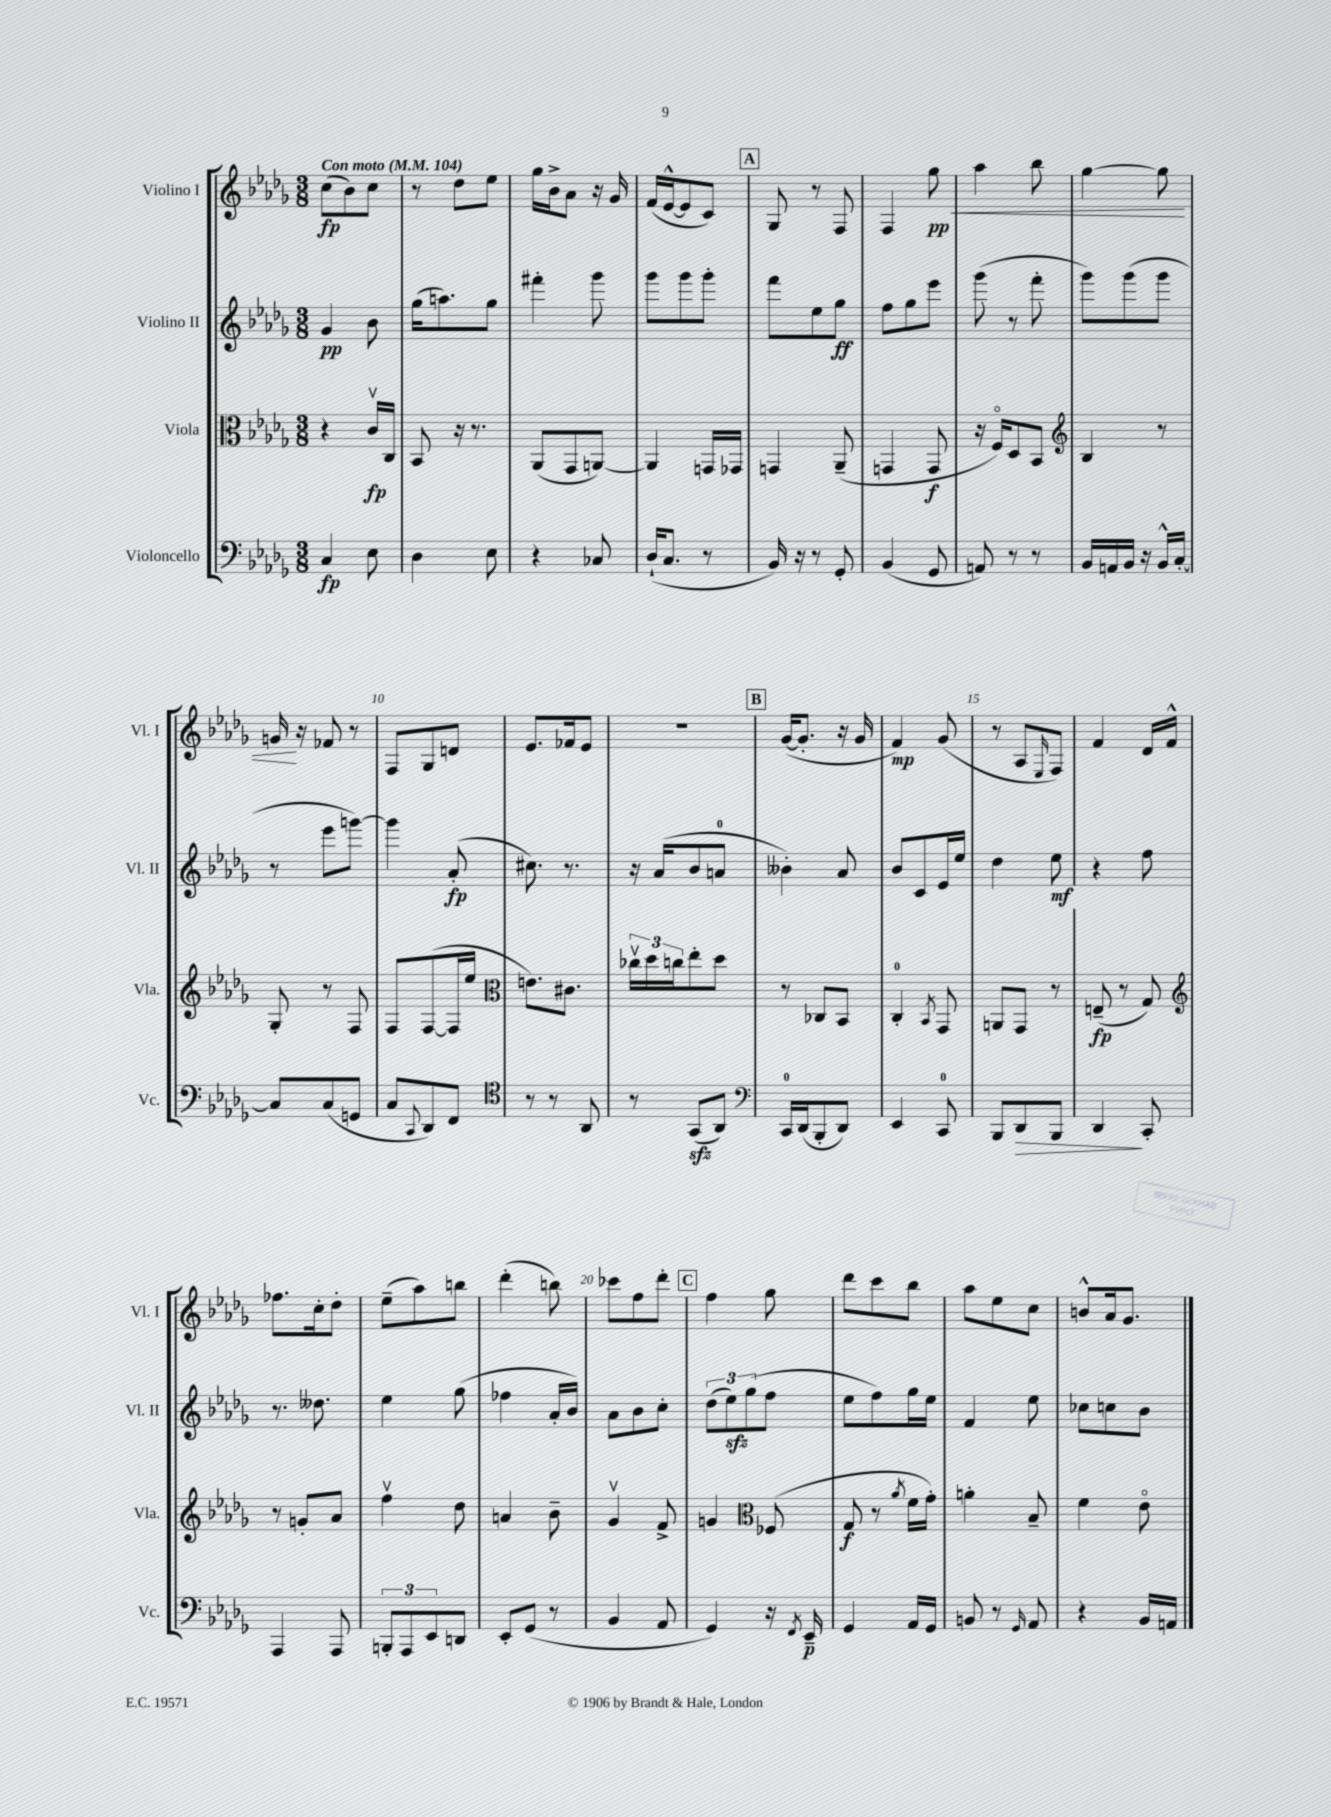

**kern	**kern	**kern	**kern
*staff4	*staff3	*staff2	*staff1
*clefF4	*clefC3	*clefG2	*clefG2
*k[b-e-a-d-g-]	*k[b-e-a-d-g-]	*k[b-e-a-d-g-]	*k[b-e-a-d-g-]
*M3/8	*M3/8	*M3/8	*M3/8
*MM104	*MM104	*MM104	*MM104
4C/	4r	4g-/	(8cc\L
.	.	.	8b-\)
8E-\	16cv/LL	8b-\	8cc\J
.	16C/JJ	.	.
=	=	=	=
4D-\	8BB-/	(16gg-\LK	8r
.	.	8.aa\)	.
.	16r	.	8dd-\L
.	8.r	.	.
8E-\	.	8gg-\J	8ee-\J
=	=	=	=
4r	(8AA-/L	4fff#'\	16gg-\LL
.	.	.	16b-^\J
.	8GG-/	.	8a-\J
8C-/	[8AA/J)	8ggg-\	16r
.	.	.	16g-/
=	=	=	=
(16D-`/LK	4AA/]	8ggg-\L	(16f/LL
8.C/J	.	.	[16e-^^/J
.	.	8ggg-\	8e-/]
8r	16GG/LL	8ggg-'\J	8c/J)
.	16GG-/JJ	.	.
=	=	=	=
16BB-/)	4GG/	8fff\L	8G-/
16r	.	.	.
8r	.	8ee-\	8r
8GG-'/	(8AA-~/	8gg-\J	8F/
=	=	=	=
(4BB-/	4GG/	8ff\L	4F/
.	.	8gg-\	.
8GG-/	8GG/	8eee-\J	8gg-\
=	=	=	=
8AA/)	16r	(8ggg-\	4aa-\
.	16Fo/LK)	.	.
8r	8D-/	8r	.
8r	8BB-/J	8fff'\	8bb-\
=	=	=	=
*	*clefG2	*	*
16BB-/LL	4B-/	8ggg-\L)	[4gg-\
16AA/	.	.	.
16BB-/JJ	.	(8ggg-\	.
16r	.	.	.
16BB-^^/LL	8r	8ggg-\J	8gg-\]
[16C'/JJ	.	.	.
=	=	=	=
8C/]L	8G-'/	8r	16g/
.	.	.	16r
(8C/	8r	8eee-\L	8f-/
8GG/J	8F/	[8ggg\J)	8r
=	=	=	=
8C/L	8F/L	4ggg\]	8F/L
8qqCC/	.	.	.
8DD-/)	([8F/	.	8G-/
8FF/J	16F/]L	(8a-'/	8d/J
.	16ee-/JJ	.	.
=	=	=	=
*clefC4	*clefC3	*	*
8r	8.e\L)	8.cc#\)	8.e-/L
8r	.	.	.
.	8.c#\J	8.r	16f-/k
8AA-/	.	.	8e-/J
=	=	=	=
8r	24cc-v\LL	16r	4.r
.	24dd-\	.	.
.	.	(16a-/LK	.
.	24cc\J	.	.
(8GG-/L	8ee-'\	8b-/	.
8AA-/J)	8dd-\J	8a/J	.
=	=	=	=
*clefF4	*	*	*
16CC/LL	8r	4b--'\)	([16g-/LK
(16DD-/J	.	.	8.g-'/]J
8BBB-'/	8C-/L	.	.
8DD-/J)	8BB-/J	8a-/	16r
.	.	.	16g-/
=	=	=	=
4EE-/	4C'/	8b-/L	4f/)
.	.	8c/	.
.	8qBB-/	.	.
8CC/	8GG-/	16e-/L	(8g-/
.	.	16ee-/JJ	.
=	=	=	=
8BBB-/L	8AA/L	4dd-\	8r
8DD-/	8GG-/J	.	8A-/L
.	.	.	16qqE-/
8BBB-/J	8r	8ee-\	8F/J)
=	=	=	=
4DD-/	(8E~/	4r	4f/
.	8r	.	.
8CC'/	8G-/)	8ff\	16d-/LL
.	.	.	16f^^/JJ
=	=	=	=
*	*clefG2	*	*
4AAA-/	8r	8.r	8.ff-\L
.	8g'/L	.	.
.	.	8.dd--\	16cc'\k
8AAA-/	8a-/J	.	8dd-'\J
=	=	=	=
12BBB'/L	4ffv\	4ee-\	(8ee-~\L
12AAA-/	.	.	.
.	.	.	8aa-\)
12EE-/	.	.	.
8DD/J	8dd-\	(8gg-\	8bb\J
=	=	=	=
8EE-'/L	4a/	4ff-\	(4ddd-'\
(8GG-/J	.	.	.
8r	8b-~\	16a-'/LL	8bb\)
.	.	16b-/JJ)	.
=	=	=	=
4BB-/	4g-v/	8a-\L	8ccc-\L
.	.	8b-\	8ff\
8AA-/	8f^/	8cc'\J	8ddd-'\J
=	=	=	=
4GG-/)	4g/	(12dd-\L	4ff\
.	.	12ee-\)	.
.	.	(12gg-\	.
*	*clefC3	*	*
16r	(8F-/	8ff\J	8gg-\
8qFF/	.	.	.
16EE-~/	.	.	.
=	=	=	=
4GG-/	8G-/	8ee-\L	8ddd-\L
.	8r	8ff\)	8ccc\
.	8qa-/	.	.
16AA-/LL	16f\LL	16gg-\L	8bb-\J
16GG-/JJ	16g-'\JJ)	16ee-\JJ	.
=	=	=	=
8BB/	4a'\	4f/	8aa-\L
8r	.	.	8ee-\
16qqGG-/	.	.	.
8AA-/	8B-~/	8ee-\	8cc\J
=	=	=	=
4r	4f\	8cc-\L	8b^^/L
.	.	8cc\	16a-/k
.	.	.	8.g-/J
16BB-/LL	8e-o\	8b-\J	.
16AA/JJ	.	.	.
==	==	==	==
*-	*-	*-	*-
